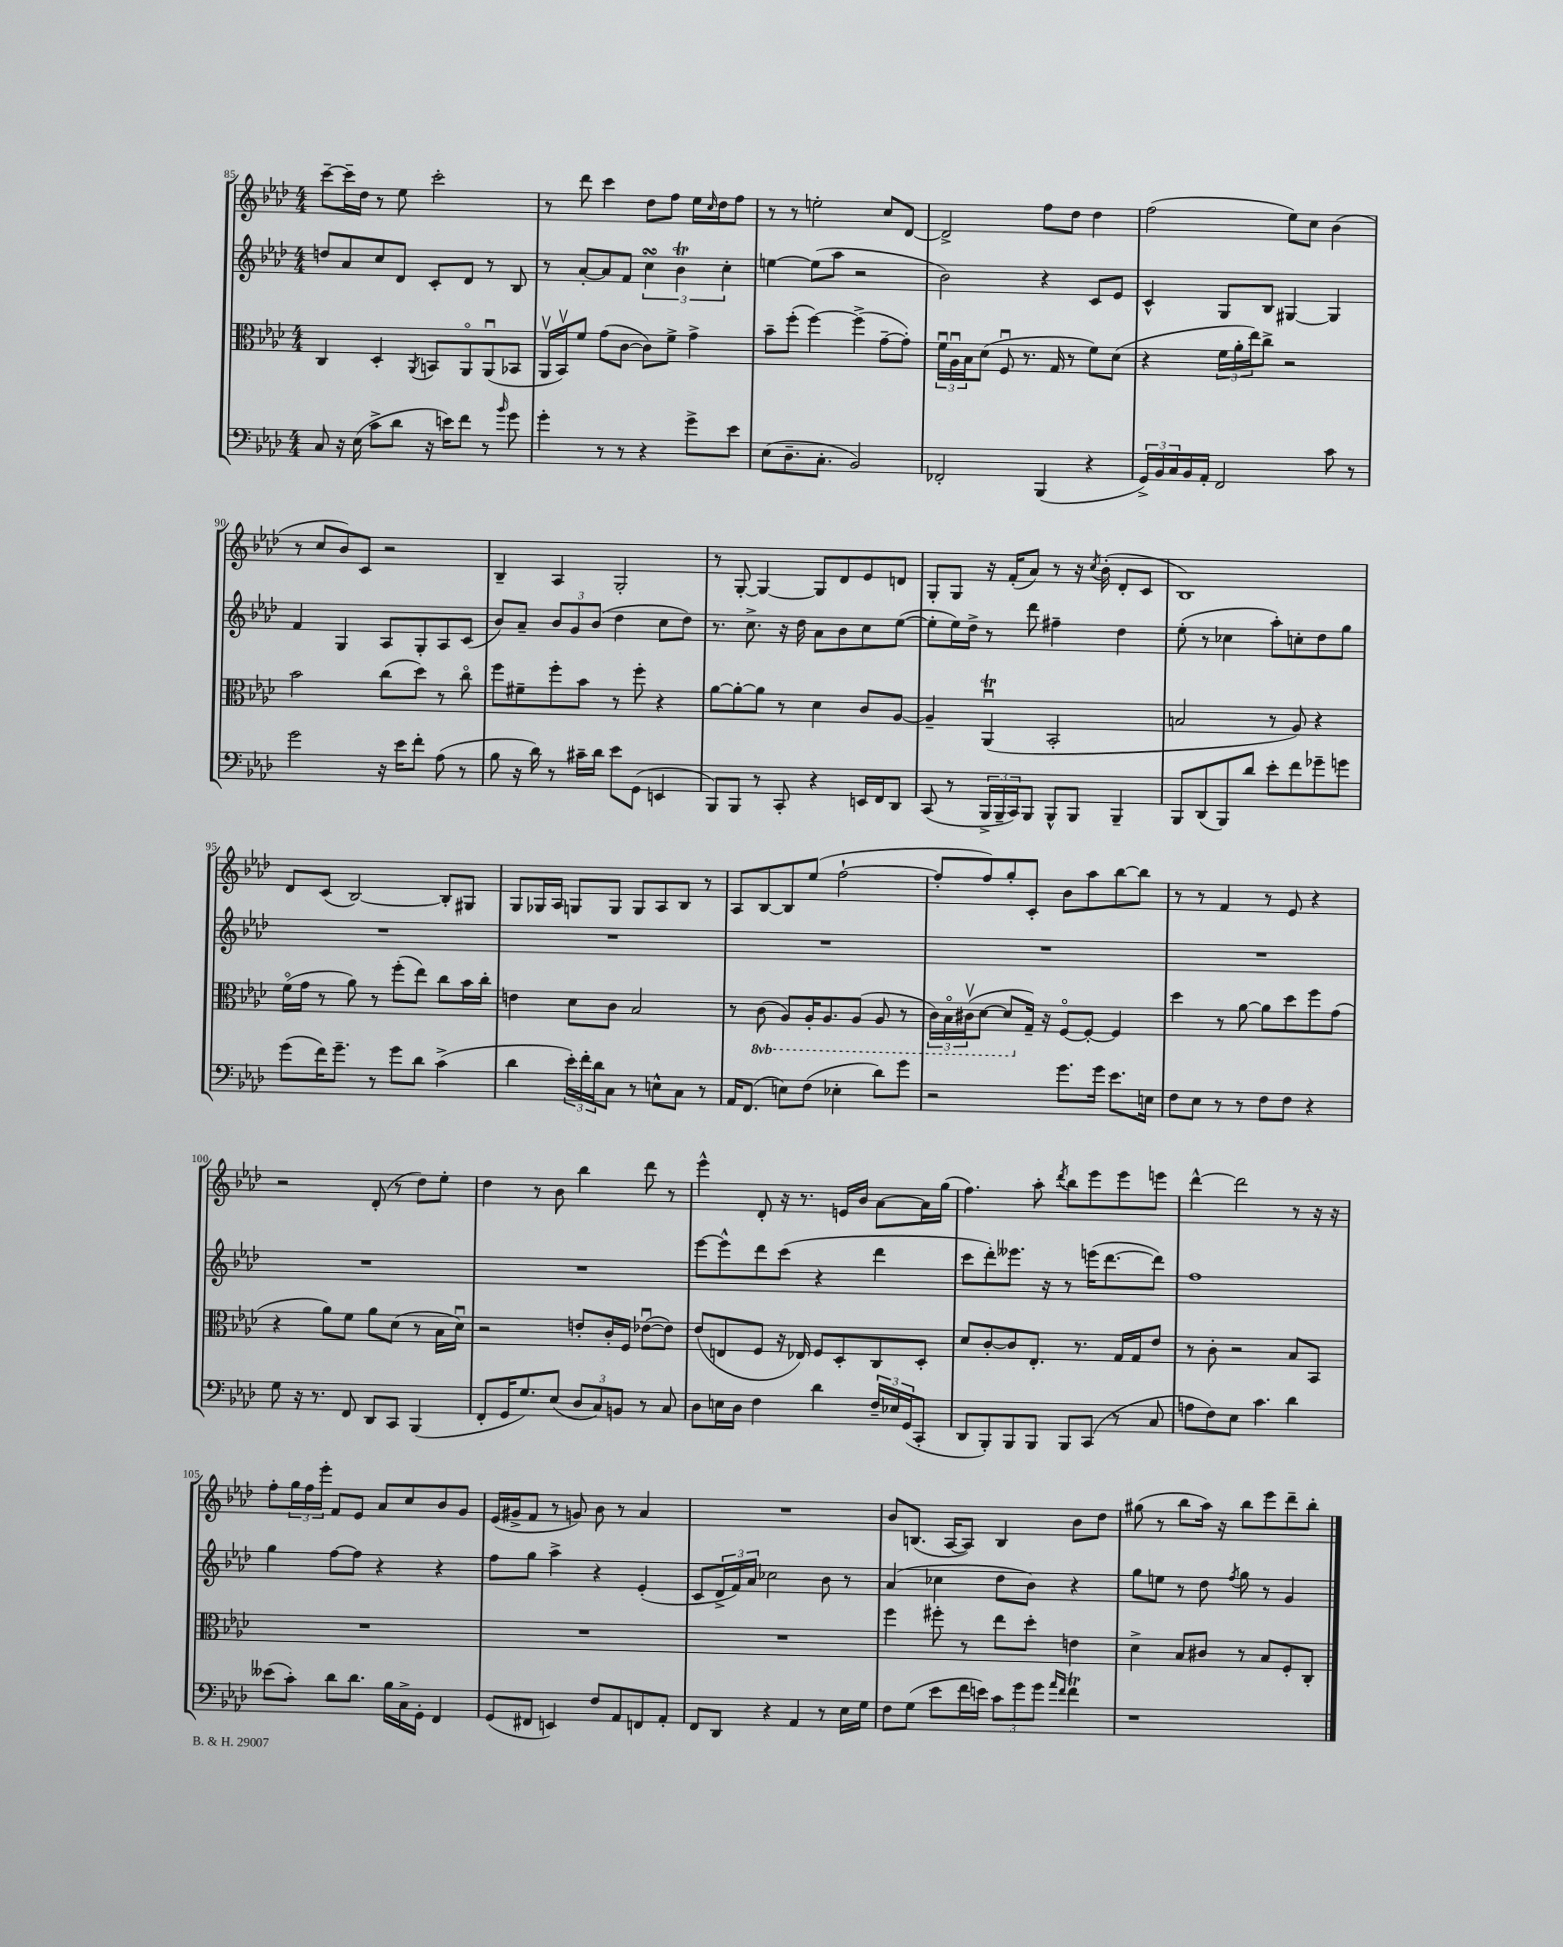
<<
\new StaffGroup <<
\new Staff = "s0" {
    \clef treble \key aes \major \numericTimeSignature \time 4/4
    c'''8~-- c'''16-- des''16 r8 ees''8 c'''2-. |
    r8 des'''8 c'''4 des''8 f''8 ees''16 \grace { c''16 } des''16 f''8 |
    r8 r8 e''2-. c''8 des'8~ |
    des'2-> f''8 des''8 des''4 |
    f''2( ees''8) c''8 bes'4( |
    r8 c''8 bes'8) c'8 r2 |
    bes4-- aes4 g2-. |
    r8 g8~-. g4~ g8 des'8 ees'8 d'8 |
    g8-. g8 r16 f'16-.( aes'8) r8 r16 \acciaccatura { c''8 } bes'16-.( des'8-. c'8 |
    bes1) |
    des'8 c'8( bes2~) bes8-. gis8 |
    g8 ges16 aes16 g8 g8 g8 aes8 bes8 r8 |
    aes8 bes8~ bes8 ees''8( f''2~-! |
    f''8-. f''8) g''8-. c'8-. bes'8 aes''8 bes''8~ bes''8 |
    r8 r8 f'4 r8 ees'8 r4 |
    r2 des'8-.( r8 des''8) ees''8-. |
    des''4 r8 bes'8 bes''4 des'''8 r8 |
    ees'''4-^ des'8-. r16 r8. e'16 bes'16 aes'8~ aes'16 g''16( |
    f''4.) aes''8-. \acciaccatura { des'''8 } bes''8 ees'''8 ees'''8 e'''8 |
    des'''4~-^ des'''2 r8 r16 r16 |
    f''8-. \tuplet 3/2 { g''16 f''16 ees'''16-. } f'8 ees'8 aes'8 c''8 bes'8 g'8 |
    ees'16( gis'16-> f'8 r8 g'8) bes'8 r8 aes'4 |
    R1 |
    bes'8 b8.( aes16~ aes8) b4 bes'8 des''8 |
    gis''8( r8 bes''8 aes''16) r16 bes''8 ees'''8 des'''8-- bes''8-. \bar "|." |
}
\new Staff = "s1" {
    \clef treble \key aes \major \numericTimeSignature \time 4/4
    d''8 aes'8 c''8 des'8 c'8-. des'8 r8 bes8 |
    r8 aes'8~-. aes'8 f'8 \tuplet 3/2 { c''4\turn bes'4\trill c''4-. } |
    e''4~ e''8( aes''8 r2 |
    bes'2) r4 c'8 ees'8 |
    c'4-^ g8 bes8 gis4~ gis4 |
    f'4 g4 aes8 g8-. aes8 c'8( |
    bes'8) aes'8-- \tuplet 3/2 { bes'8 g'8 bes'8( } des''4 c''8 des''8) |
    r8. c''8.-> r16 des''16 aes'8 bes'8 c''8 ees''8~( |
    ees''8-. ees''16) des''16-> r8 des'''8 fis''4-- des''4 |
    ees''8-.( r8 ces''4 aes''8-.) c''8-. des''8 g''8 |
    R1 |
    R1 |
    R1 |
    R1 |
    R1 |
    R1 |
    R1 |
    ees'''8~ ees'''8-^ des'''8 c'''8( r4 des'''4 |
    c'''8 des'''8-.) eeses'''8. r16 r8 e'''16( des'''8.~ des'''8) |
    f''1 |
    g''4 f''8~ f''8 r4 r4 |
    f''8 g''8 aes''4-> r4 ees'4-.( |
    c'8 \tuplet 3/2 { des'16-> f'16) aes'16 } ces''2 bes'8 r8 |
    aes'4( ces''4 des''8 bes'8) r4 |
    g''8 e''8 r8 des''8 \acciaccatura { f''8 } g''8 r8 g'4 \bar "|." |
}
\new Staff = "s2" {
    \clef alto \key aes \major \numericTimeSignature \time 4/4 \set Staff.ottavationMarkups = #ottavation-simple-ordinals
    c4 des4-. \acciaccatura { aes,8 } b,8 aes,8\flageolet aes,8\downbow( bes,8 |
    aes,16\upbow bes,16\upbow) f'8 g'8( c'8~ c'8) f'8-> g'4-> |
    bes'8-- f''8-.( f''4~) f''4->( g'8~-- g'8-.) |
    \tuplet 3/2 { f'16\downbow aes16\downbow bes16 } des'8( f8\downbow r8. g16 r8 f'8) des'8( |
    r4 \tuplet 3/2 { f'16 aes'16-. ees''16) } c''8-> r2 |
    bes'2 c''8( des''8) r8 c''8\flageolet |
    f''8 fis'8-- f''8-. bes'8 r8 f''8-. r4 |
    aes'8~ aes'8~-. aes'8 r8 des'4 c'8 aes8~ |
    aes4-- aes,4\downbow\trill( bes,2-. |
    b2 r8 aes8) r4 |
    f'16\flageolet( g'16 r8 aes'8) r8 f''8-.( ees''8) c''8 bes'16 c''16-. |
    e'4 des'8 c'8 bes2 |
    r8 \ottava #-1 c8( aes,8) aes,16-. aes,8. aes,8( aes,8 r8 |
    \tuplet 3/2 { c16) bes,16\flageolet cis16\upbow( } des8~ des8 \ottava #0 g16--) r16 f8~\flageolet f8~-. f4 |
    des''4 r8 aes'8~ aes'8 des''8 f''8 g'8( |
    r4 aes'8) f'8 aes'8 des'8( r8 bes16 des'16\downbow) |
    r2 e'8-. c'16-. f16 ees'8~\downbow( ees'8) |
    ees'8( e8 f8 r16 ees16) f8 des8-. c8 des8-. |
    des'8 c'8~-. c'8 ees8.-. r8. g16 g16 ees'8 |
    r8 c'8-. r2 bes8 bes,8 |
    R1 |
    R1 |
    R1 |
    f''4 fis''8-. r8 ees''8 des''8-. e'4 |
    des'4-> bes8 cis'8 r8 bes8 f8-. c8-. \bar "|." |
}
\new Staff = "s3" {
    \clef bass \key aes \major \numericTimeSignature \time 4/4
    c8 r16 ees16( c'8-> des'8 r16 e'16) f'8 r8 \grace { bes'16 } g'8 |
    g'4-. r8 r8 r4 g'8-> ees'8 |
    ees8( des8.-- c8.-. bes,2) |
    fes,2-. bes,,4( r4 |
    \tuplet 3/2 { g,16->) bes,16 c16 } bes,16 aes,16-. f,2 c'8 r8 |
    g'2 r16 ees'16 f'8-. aes8( r8 |
    bes8 r16 des'16) r8 cis'16-- des'16 ees'8 g,8( e,4 |
    bes,,8) bes,,8 r8 c,8-. r4 e,16 f,16 des,8 |
    c,8( r8 \tuplet 3/2 { bes,,16-> bes,,16-- c,16) } bes,,8 bes,,8-^ bes,,8 bes,,4-- |
    bes,,8 des,8( bes,,8) des'8 ees'8-. f'8 ges'8-- g'8 |
    g'8( f'16) g'8.-- r8 g'8 des'8 c'4->( |
    des'4 \tuplet 3/2 { ees'16-.) f'16-. des'16 } c8 r8 e8-^ c8 r8 |
    aes,16 f,8.( e8) f8( ees4-. des'8) g'8 |
    r2 g'8. g'16 ees'8. e16 |
    f8 ees8 r8 r8 f8 f8 r4 |
    g8 r16 r8. f,8 des,8 c,8 bes,,4( |
    f,8-. g,16 g8.) ees8( \tuplet 3/2 { des8 c8) b,8 } r8 c8 |
    des8 e16 des16 f4 des'4 \tuplet 3/2 { f16-- ees16 g,16( } c,8-. |
    des,8 bes,,8-.) bes,,8 bes,,8 bes,,8 c,8( r8 c8 |
    a8 f8) ees8 c'4. des'4 |
    eeses'8( c'8-.) des'8 des'8. bes16 c16-> g,16-. f,4 |
    g,8( fis,8 e,4) f8 aes,8 f,8 aes,8-. |
    f,8 des,8 r4 aes,4 r8 ees16 g16 |
    f8 g8( ees'8 f'16 e'16) \tuplet 3/2 { c'8 g'8 g'8 } \grace { aes'16 f'16 } f'4\trill |
    r1 \bar "|." |
}
>>
>>
\layout { \context { \Score currentBarNumber = #85 } }
